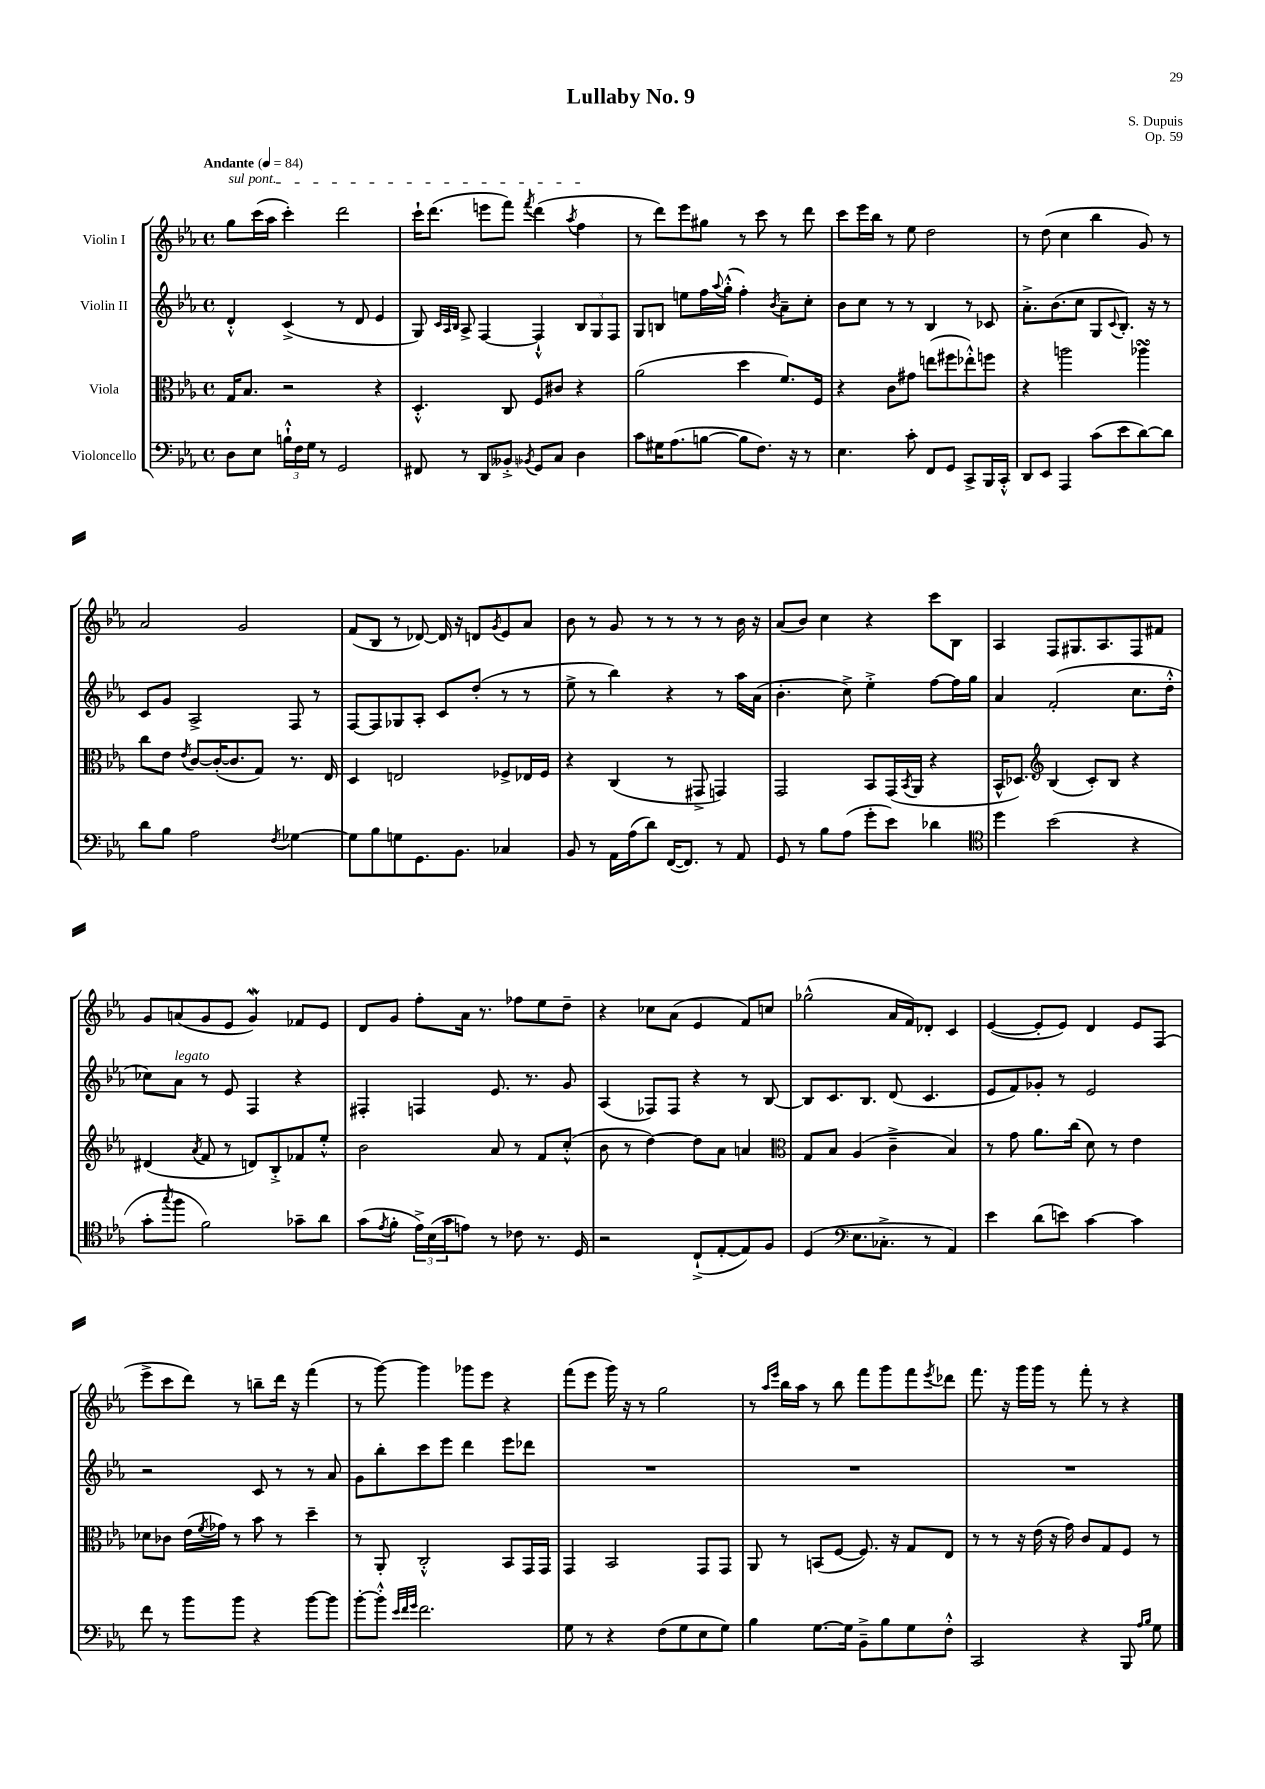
\header { title = "Lullaby No. 9" composer = "S. Dupuis" opus = "Op. 59" }
<<
\new StaffGroup <<
\new Staff = "s0" \with { instrumentName = "Violin I" } {
    \clef treble \key ees \major \defaultTimeSignature \time 4/4 \tempo "Andante" 4 = 84
    \once \override TextSpanner.bound-details.left.text = \markup { \italic "sul pont." } g''8\startTextSpan c'''16( aes''16 c'''4-.) d'''2 |
    c'''16-! d'''8.( e'''8 f'''8) \acciaccatura { f'''8 } d'''4( \acciaccatura { aes''8 } f''4\stopTextSpan |
    r8 d'''8) ees'''8 gis''8 r8 c'''8 r8 d'''8 |
    c'''8 ees'''16 bes''16 r8 ees''8 d''2 |
    r8 d''8( c''4 bes''4 g'8) r8 |
    aes'2 g'2 |
    f'8( bes8 r8 des'8~) des'16 r16 d'8 \acciaccatura { g'8 } ees'8 aes'8 |
    bes'8 r8 g'8 r8 r8 r8 r8 bes'16 r16 |
    aes'8( bes'8) c''4 r4 c'''8 bes8 |
    aes4 f8 gis8. aes8. f8 fis'8 |
    g'8 a'8( g'8 ees'8 g'4\mordent) fes'8 ees'8 |
    d'8 g'8 f''8-. aes'16 r8. fes''8 ees''8 d''8-- |
    r4 ces''8 aes'8( ees'4 f'8) c''8 |
    ges''2-^( aes'16 f'16) des'8-. c'4 |
    ees'4~( ees'8-. ees'8) d'4 ees'8 f8( |
    ees'''8-> c'''8 d'''8) r8 b''8-- d'''16 r16 f'''4( |
    r8 g'''8~) g'''4 ges'''8 ees'''8 r4 |
    f'''8( ees'''8 g'''16) r16 r8 g''2 |
    r8 \grace { aes''16 ees'''16 } bes''16 aes''16 r8 bes''8 f'''8 g'''8 f'''8 \acciaccatura { ees'''8 } des'''8 |
    f'''8. r16 g'''16 g'''16 r8 f'''8-. r8 r4 \bar "|." |
}
\new Staff = "s1" \with { instrumentName = "Violin II" } {
    \clef treble \key ees \major \defaultTimeSignature \time 4/4
    d'4-.-^ c'4->( r8 d'8 ees'4 |
    g8) \grace { c'32 aes32 bes32 } aes8-> f4~ f4-!-^ \tuplet 3/2 { bes8 g8 f8 } |
    g8 b8 e''8 f''16 \appoggiatura { aes''8 } g''16-.-^( f''4-.) \acciaccatura { bes'8 } aes'8-- c''8-. |
    bes'8 c''8 r8 r8 bes4 r8 ces'8 |
    aes'8.-.-> bes'8.( c''8 g8 \appoggiatura { c'8 } bes8.-.) r16 r8 |
    c'8 g'8 aes2-> f8 r8 |
    f8~ f8 ges8 aes8-. c'8 d''8-.( r8 r8 |
    ees''8-> r8 bes''4) r4 r8 aes''16 aes'16( |
    bes'4.-. c''8->) ees''4-.-> f''8~ f''16 g''16 |
    aes'4 f'2-.( c''8. d''16-.-^ |
    ces''8) aes'8^\markup { \italic "legato" } r8 ees'8 f4 r4 |
    fis4-. f4 ees'8. r8. g'8 |
    aes4( fes8) fes8 r4 r8 bes8~ |
    bes8 c'8. bes8. d'8( c'4. |
    ees'8 f'8) ges'8-. r8 ees'2 |
    r2 c'8 r8 r8 aes'8 |
    g'8 bes''8-. c'''8 ees'''8 d'''4 ees'''8 des'''8 |
    R1 |
    R1 |
    R1 \bar "|." |
}
\new Staff = "s2" \with { instrumentName = "Viola" } {
    \clef alto \key ees \major \defaultTimeSignature \time 4/4
    g16 bes8. r2 r4 |
    d4.-.-^ c8 f8 cis'8 r4 |
    aes'2( d''4 f'8.) f16 |
    r4 c'8 gis'8 e''8( fis''8 ees''8-.-^) f''8 |
    r4 a''2 aes''4\turn |
    c''8 ees'8 \acciaccatura { ees'8 } c'8~ c'16~-.( c'8. g8) r8. ees16 |
    d4 e2 fes8-> ees16 fes16 |
    r4 c4( r8 gis,8-> g,4) |
    g,2 bes,8 g,16( \acciaccatura { bes,8 } aes,16 r4 |
    bes,16-^ des8.) \clef treble bes4( c'8-.) bes8 r4 |
    dis'4( \acciaccatura { aes'8 } f'8 r8 d'8) bes8-.-> fes'8 ees''8-.-^ |
    bes'2 aes'8 r8 f'8 c''8-.-^( |
    bes'8 r8 d''4~) d''8 aes'8 a'4 |
    \clef alto g8 bes8 aes4( c'4---> bes4) |
    r8 g'8 aes'8. c''16( d'8) r8 ees'4 |
    des'8 ces'8 ees'16( \acciaccatura { f'8 } ges'16) r8 bes'8 r8 d''4-- |
    r8 aes,8-. c2-.-^ bes,8 g,16 g,16 |
    g,4 bes,2 g,8 g,8 |
    aes,8 r8 b,8( f8~ f8.) r16 g8 ees8 |
    r8 r8 r16 ees'16( r16 g'16) c'8 g8 f8 r8 \bar "|." |
}
\new Staff = "s3" \with { instrumentName = "Violoncello" } {
    \clef bass \key ees \major \defaultTimeSignature \time 4/4
    d8 ees8 \tuplet 3/2 { b16-!-^ f16 g16 } r8 g,2 |
    fis,8 r8 d,8 beses,8-.-> \acciaccatura { bes,8 } g,8 c8 d4 |
    c'8 gis16 aes8.( b8~ b8 f8.) r16 r8 |
    ees4. c'8-. f,8 g,8 c,8-> bes,,16 c,16-.-^ |
    d,8 ees,8 aes,,4 c'8( ees'8 d'8~) d'8 |
    d'8 bes8 aes2 \acciaccatura { f8 } ges4~ |
    ges8 bes8 g8 g,8. bes,8. ces4 |
    bes,8 r8 aes,16 aes16( d'8) f,16~( f,8.) r8 aes,8 |
    g,8 r8 bes8 aes8( g'8-. ees'8) des'4 |
    \clef tenor d''4 bes'2( r4 |
    g'8-. \acciaccatura { g''8 } f''8 f'2) ges'8-- aes'8 |
    g'8( \acciaccatura { ees'8 } f'8-. \tuplet 3/2 { ees'16->) bes16( g'16 } e'8) r8 ces'8 r8. d16 |
    r2 c8-!->( ees8~-. ees8) f8 |
    d4( \clef bass ees8. ces8.-.-> r8 aes,4) |
    ees'4 d'8( e'8) c'4~ c'4 |
    f'8 r8 bes'8 bes'8 r4 bes'8~ bes'8 |
    bes'8~-. bes'8-.-^ \grace { ees'32 f'32 g'32 } f'2. |
    g8 r8 r4 f8( g8 ees8 g8) |
    bes4 g8.~ g16 bes,8---> bes8 g8 f8-.-^ |
    c,2 r4 bes,,8 \grace { aes16 bes16 } g8 \bar "|." |
}
>>
>>
\layout { \context { \Score \remove "Bar_number_engraver" } }
